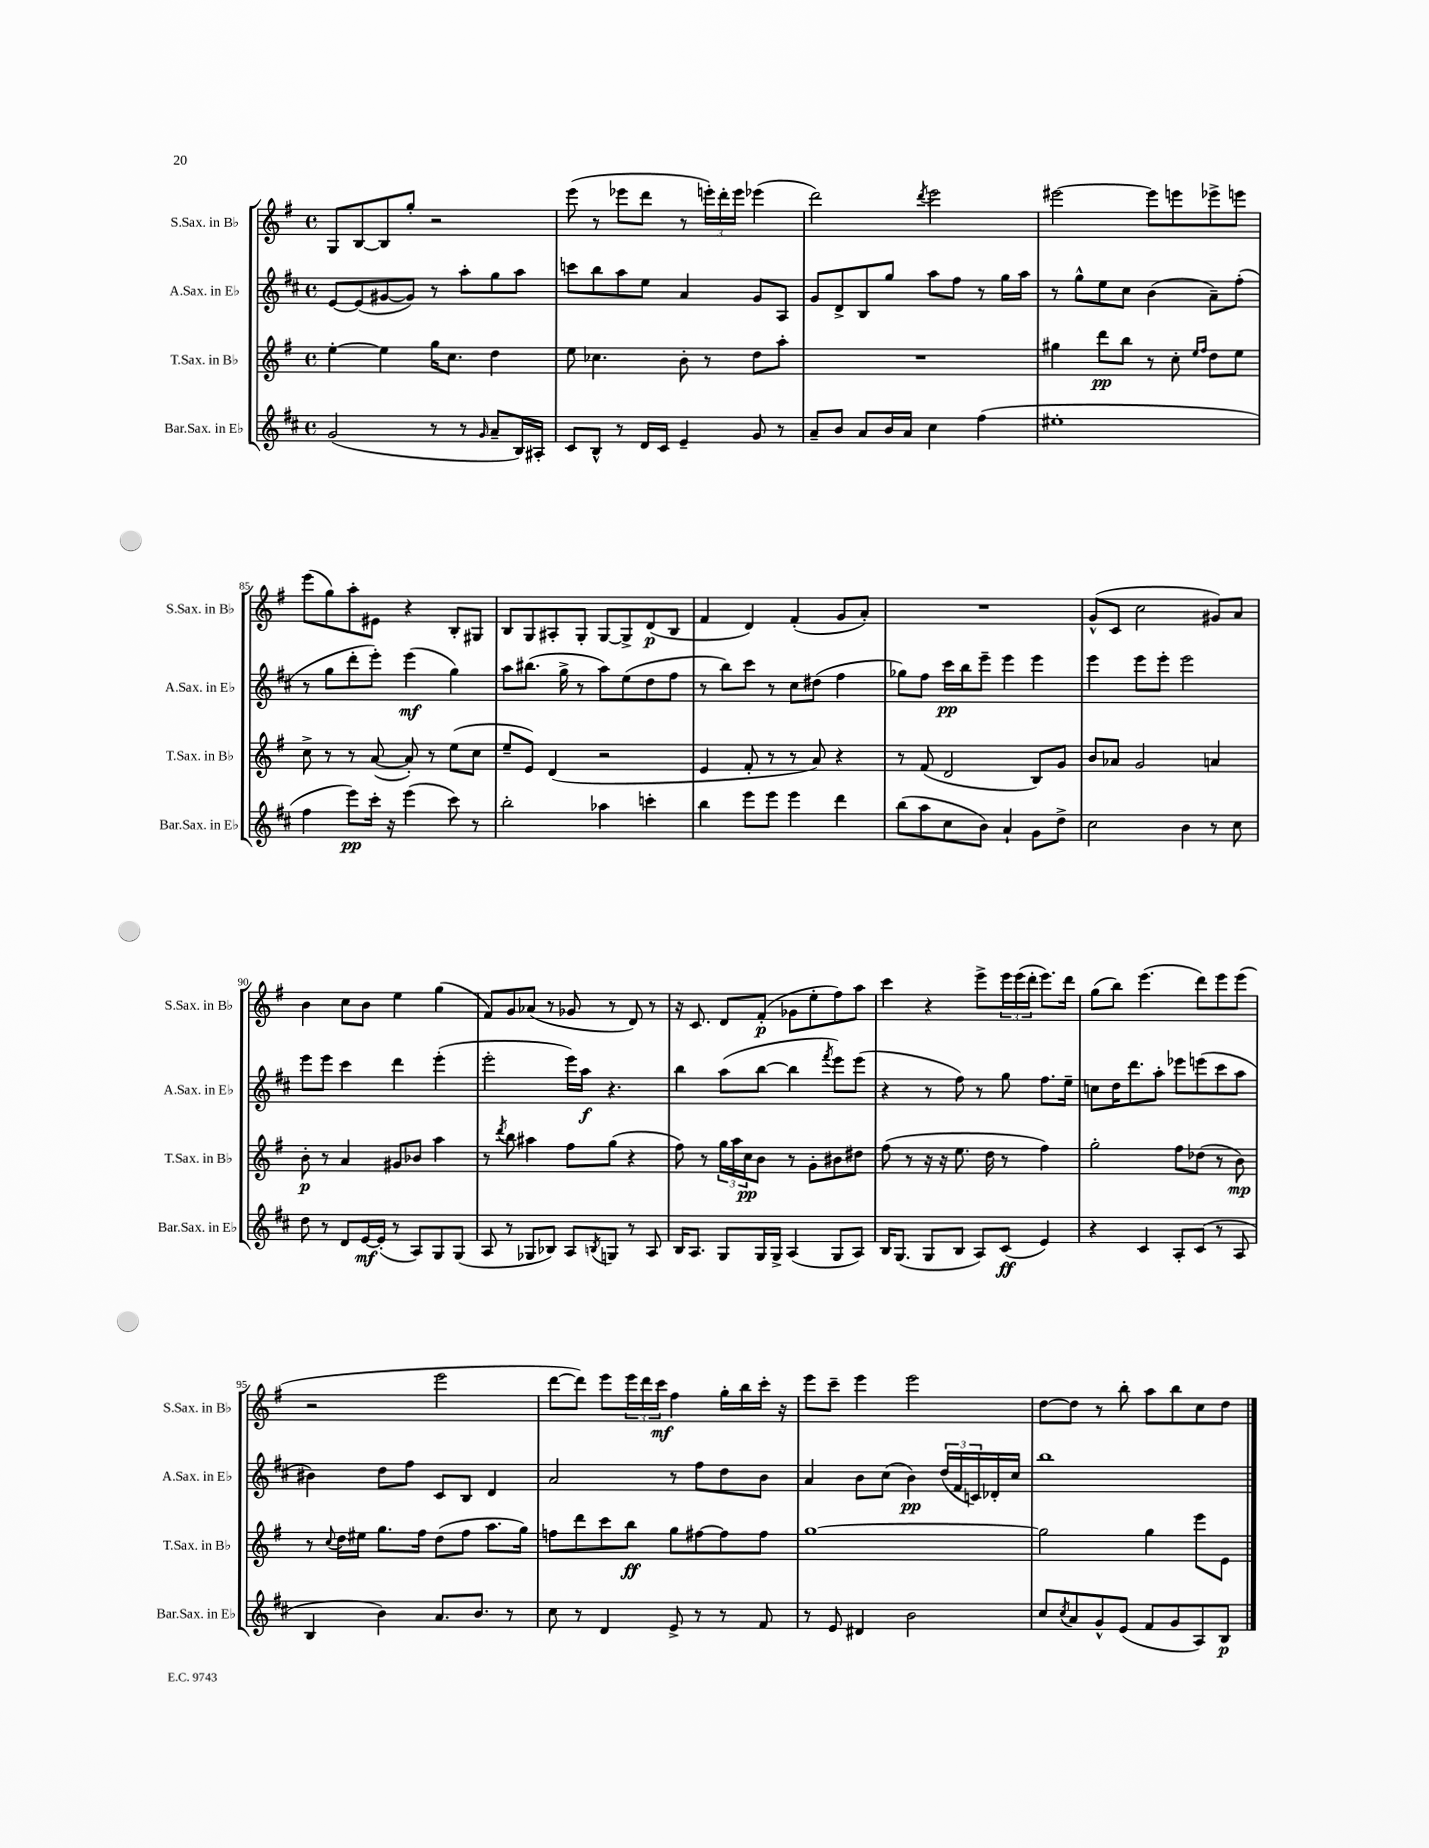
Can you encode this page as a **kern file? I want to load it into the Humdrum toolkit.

**kern	**kern	**kern	**kern
*staff4	*staff3	*staff2	*staff1
*clefG2	*clefG2	*clefG2	*clefG2
*k[f#c#]	*k[f#]	*k[f#c#]	*k[f#]
*M4/4	*M4/4	*M4/4	*M4/4
*met(c)	*met(c)	*met(c)	*met(c)
(2g	[4ee'	[8e	8G
.	.	(8e]	[8B
.	4ee]	[8g#	8B]
.	.	8g#])	8gg'
8r	16gg	8r	2r
.	8.cc	.	.
8r	.	8aa'	.
16qqg	.	.	.
8a~	4dd	8gg	.
16B)	.	8aa	.
16A#'	.	.	.
=	=	=	=
8c#	8ee	8ccc	(8eee
8B^^	4.cc-	8bb	8r
8r	.	8aa	8eee-
16d	.	8ee	8ddd
16c#	.	.	.
4e~	8b'	4a	8r
.	8r	.	24eee')
.	.	.	24ddd'
.	.	.	24eee
8g	8dd	8g	(4eee-
8r	8aa'	8A	.
=	=	=	=
8a~	1r	8g	2ddd)
8b	.	8d^	.
8a	.	8B	.
16b	.	8gg	.
16a	.	.	.
.	.	.	8qddd
4cc#	.	8aa	2eee
.	.	8ff#	.
(4ff#	.	8r	.
.	.	16gg	.
.	.	16aa	.
=	=	=	=
1ee#'	4gg#	8r	[2eee#
.	.	8gg^^	.
.	8ddd	8ee	.
.	8bb	8cc#	.
.	8r	(4b	8eee#]
.	8cc'	.	8eee
.	16qqee	.	.
.	16qqff#	.	.
.	8dd	8a~)	8eee-^
.	8ee	(8ff#'	8eee
=	=	=	=
4ff#	8cc^	8r	(8eee
.	8r	8gg	8gg)
8eee)	8r	8ddd'	8aa'
16ccc#'	([8a	8eee')	8e#
16r	.	.	.
(4eee	8a'])	(4eee	4r
.	8r	.	.
8ccc#)	(8ee	4gg)	8B'
8r	8cc	.	8G#
=	=	=	=
2bb'	8ee~	8aa	8B
.	8e)	(8.bb#	8G
.	(4d	.	8A#'
.	.	16gg^	.
.	.	8r	8G'
4aa-	2r	8aa)	[8G
.	.	(8ee	8G^]
4ccc'	.	8dd	(8d
.	.	8ff#	8B
=	=	=	=
4bb	4e	8r	4f#
.	.	8bb)	.
8eee	8f#'	8ccc#	4d)
8eee	8r	8r	.
4eee	8r	8cc#	(4f#'
.	8a)	(8dd#	.
4ddd	4r	4ff#	8g
.	.	.	8a')
=	=	=	=
(8bb	8r	8gg-)	1r
8aa	(8f#	8ff#	.
8cc#	2d	16ccc#	.
.	.	16bb	.
8b)	.	8eee~	.
4a`	.	4eee	.
8g	8B)	4eee	.
8dd^	8g	.	.
=	=	=	=
2cc#	8b	4eee	(8g^^
.	8a-	.	8c
.	2g	8eee	2cc
.	.	8eee'	.
4b	.	2eee	.
8r	4a	.	8g#)
8cc#	.	.	8a
=	=	=	=
8dd	8b'	8eee	4b
8r	8r	8eee	.
8d	4a	4ccc#	8cc
[16e	.	.	8b
(16e']	.	.	.
8r	8g#	4ddd	4ee
8A)	8b-	.	.
8G	4aa	(4eee'	(4gg
(8G	.	.	.
=	=	=	=
8A	8r	2eee'	8f#)
.	8qddd	.	.
8r	8bb	.	8g
8G-	4aa#	.	(8a-
8B-)	.	.	8r
8A	8ff#	16eee)	8g-
.	.	16aa	.
8qB	.	.	.
8G	(8gg	4.r	8r
8r	4r	.	8d)
8A	.	.	8r
=	=	=	=
16B	8ff#)	4bb	16r
8.A	.	.	8.c
.	8r	.	.
8G	24gg	(8aa	8d
.	24aa	.	.
.	24cc	.	.
16G	8b	[8bb	(8f#'
16G^	.	.	.
(4A	8r	4bb]	8g-
.	8g'	.	8ee'
.	.	8qfff#	.
8G	8b#	8eee)	8ff#)
8A)	8dd#	(8eee	8aa
=	=	=	=
16B	(8ff#	4r	4ccc
(8.G	.	.	.
.	8r	.	.
8G	16r	8r	4r
.	16r	.	.
8B	8.ee	8ff#)	.
8A)	.	8r	8eee^
.	16dd	.	.
(8c#	8r	8gg	24eee
.	.	.	(24eee
.	.	.	24ddd'
4e)	4ff#)	8.ff#	8.eee)
.	.	16ee~	16ddd
=	=	=	=
4r	2gg'	8cc	(8gg
.	.	16dd	8bb)
.	.	8.ddd	.
4c#	.	.	(4.eee
.	.	8aa'	.
8A'	8ff#	8eee-	.
(8c#	(8dd-	(8eee	8ddd)
8r	8r	8ccc#	8eee
8A	8b)	8aa	(8eee
=	=	=	=
4B	8r	4b#)	2r
.	8qqcc	.	.
.	16dd	.	.
.	16ee#	.	.
4b)	8.gg	8dd	.
.	.	8ff#	.
.	16ff#	.	.
8.a	(8dd	8c#	2eee
.	8ff#	8B	.
8.b	.	.	.
.	8.aa	4d	.
8r	.	.	.
.	16gg)	.	.
=	=	=	=
8cc#	8ff	2a	[8ddd
8r	8ddd	.	8ddd])
4d	8ccc	.	8eee
.	8bb	.	24eee
.	.	.	24ddd
.	.	.	24ccc
8e^	8gg	8r	4ff#
8r	[8ff#	8ff#	.
8r	8ff#]	8dd	16gg'
.	.	.	16bb
8f#	8ff#	8b	16ccc'
.	.	.	16r
=	=	=	=
8r	[1gg	4a	8eee
8e	.	.	8ccc~
4d#	.	8b	4eee
.	.	(8cc#	.
2b	.	4b)	2eee
.	.	(24dd	.
.	.	24f#	.
.	.	24c)	.
.	.	16d-'	.
.	.	16cc#	.
=	=	=	=
8cc#	2gg]	1bb	[8dd
8qcc#	.	.	.
8a	.	.	8dd]
8g^^	.	.	8r
(8e	.	.	8bb'
8f#	4gg	.	8aa
8g	.	.	8bb
8A)	8eee	.	8cc
8B	8e	.	8dd
==	==	==	==
*-	*-	*-	*-
